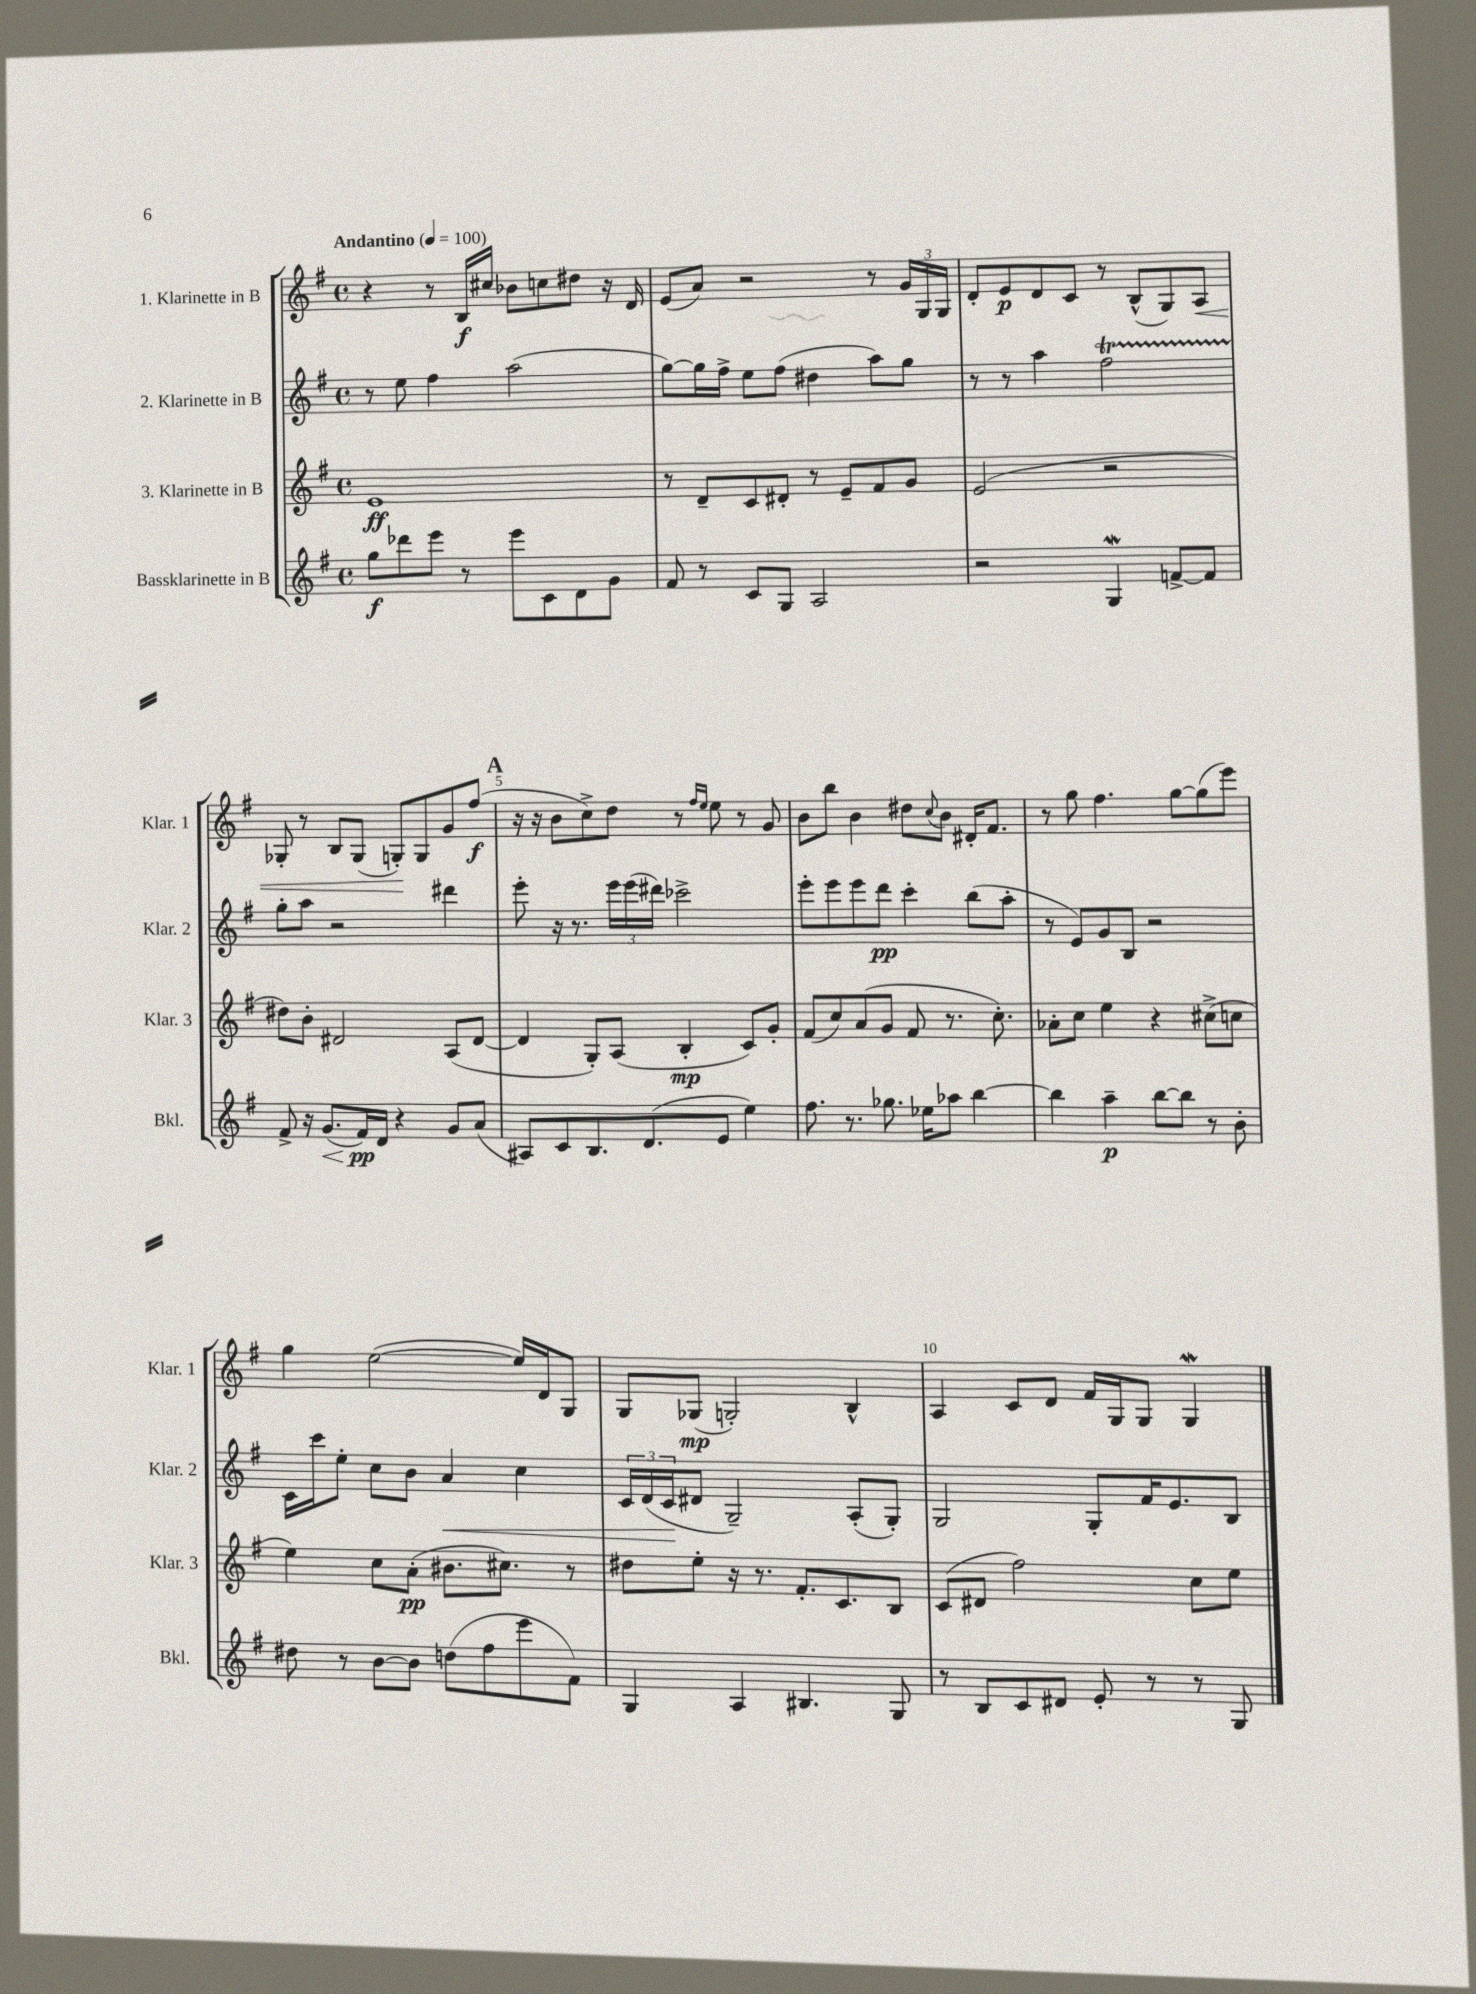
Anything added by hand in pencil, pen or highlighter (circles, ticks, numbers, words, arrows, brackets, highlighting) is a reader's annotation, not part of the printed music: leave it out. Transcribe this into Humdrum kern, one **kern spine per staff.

**kern	**kern	**kern	**kern
*staff4	*staff3	*staff2	*staff1
*clefG2	*clefG2	*clefG2	*clefG2
*k[f#]	*k[f#]	*k[f#]	*k[f#]
*M4/4	*M4/4	*M4/4	*M4/4
*met(c)	*met(c)	*met(c)	*met(c)
*MM100	*MM100	*MM100	*MM100
8gg	1e	8r	4r
8ddd-	.	8ee	.
8eee	.	4ff#	8r
8r	.	.	16B
.	.	.	16cc#
8eee	.	(2aa	8b-
8c	.	.	8cc
8d	.	.	8dd#
8g	.	.	16r
.	.	.	16d
=	=	=	=
8f#	8r	[8gg)	(8e
8r	8d~	16gg]	8a)
.	.	16ff#^	.
8c	8c	8ee	2r
8G	8d#'	(8ff#	.
2A	8r	4dd#	.
.	8e~	.	.
.	8f#	8aa)	8r
.	8g	8gg	24g
.	.	.	24G
.	.	.	24G
=	=	=	=
2r	(2e	8r	8d'
.	.	8r	8e
.	.	4aa	8d
.	.	.	8c
4G	2r	2ff#	8r
.	.	.	(8B^^
[8f^	.	.	8G)
8f]	.	.	8A
=	=	=	=
8f#^	8dd#)	8gg'	8G-'
16r	8b'	8aa	8r
(8.g	.	.	.
.	2d#	2r	8B
16f#)	.	.	(8G-
16d	.	.	.
4r	.	.	8G')
.	.	.	8G
8g	(8A	4ddd#	8g
(8a	[8d#	.	(8ff#
=	=	=	=
8A#)	4d#]	8eee'	16r
.	.	.	16r
8c	.	16r	8b
.	.	8.r	.
8.B	8G')	.	8cc^)
.	(8A	24eee	8dd
.	.	(24eee	.
(8.d	.	.	.
.	.	24ddd#)	.
.	4B'	2ccc-^	8r
.	.	.	16qqff#
.	.	.	16qqee
8e	.	.	8ee
4ee)	8c)	.	8r
.	8g'	.	8g
=	=	=	=
8.ff#	(8f#	8eee'	8b
.	8cc)	8eee	8bb
8.r	.	.	.
.	(8a	8eee	4b
8.gg-	8g	8ddd	.
.	8f#	4ccc'	8dd#
16ee-	.	.	.
.	.	.	8qqcc
8aa-	8.r	.	8b
[4bb	.	(8bb	16d#'
.	8.cc')	.	8.f#
.	.	8aa'	.
=	=	=	=
4bb]	8a-'	8r	8r
.	8cc	8e)	8gg
4aa~	4ee	8g	4.ff#
.	.	8B	.
[8bb	4r	2r	.
8bb]	.	.	[8gg
8r	(8cc#^	.	(8gg]
8b'	8cc	.	8eee)
=	=	=	=
8dd#	4ee)	16c	4gg
.	.	16ccc	.
8r	.	8ee'	.
[8b	8cc	8cc	([2ee
8b]	(8a'	8b	.
(8dd	8.b#	4a	.
8ff#	.	.	.
.	8.cc#)	.	.
8eee	.	4cc	16ee])
.	.	.	16d
8f#)	8r	.	8G
=	=	=	=
4G	8dd#	24c	8G
.	.	(24d	.
.	.	24c	.
.	8ee'	8d#	(8G-
4A	16r	2G~)	2G')
.	8.r	.	.
4.B#	8.f#'	.	.
.	8.c	.	.
.	.	(8A'	4B^^
8G	8B	8G')	.
=	=	=	=
8r	(8c	2G	4A
8B	8d#	.	.
8c	2ff#)	.	8c
8d#	.	.	8d
8e'	.	8G'	16f#
.	.	.	16G
8r	.	16f#	8G
.	.	8.e	.
8r	8cc	.	4G
8G	8ee	8B	.
==	==	==	==
*-	*-	*-	*-
